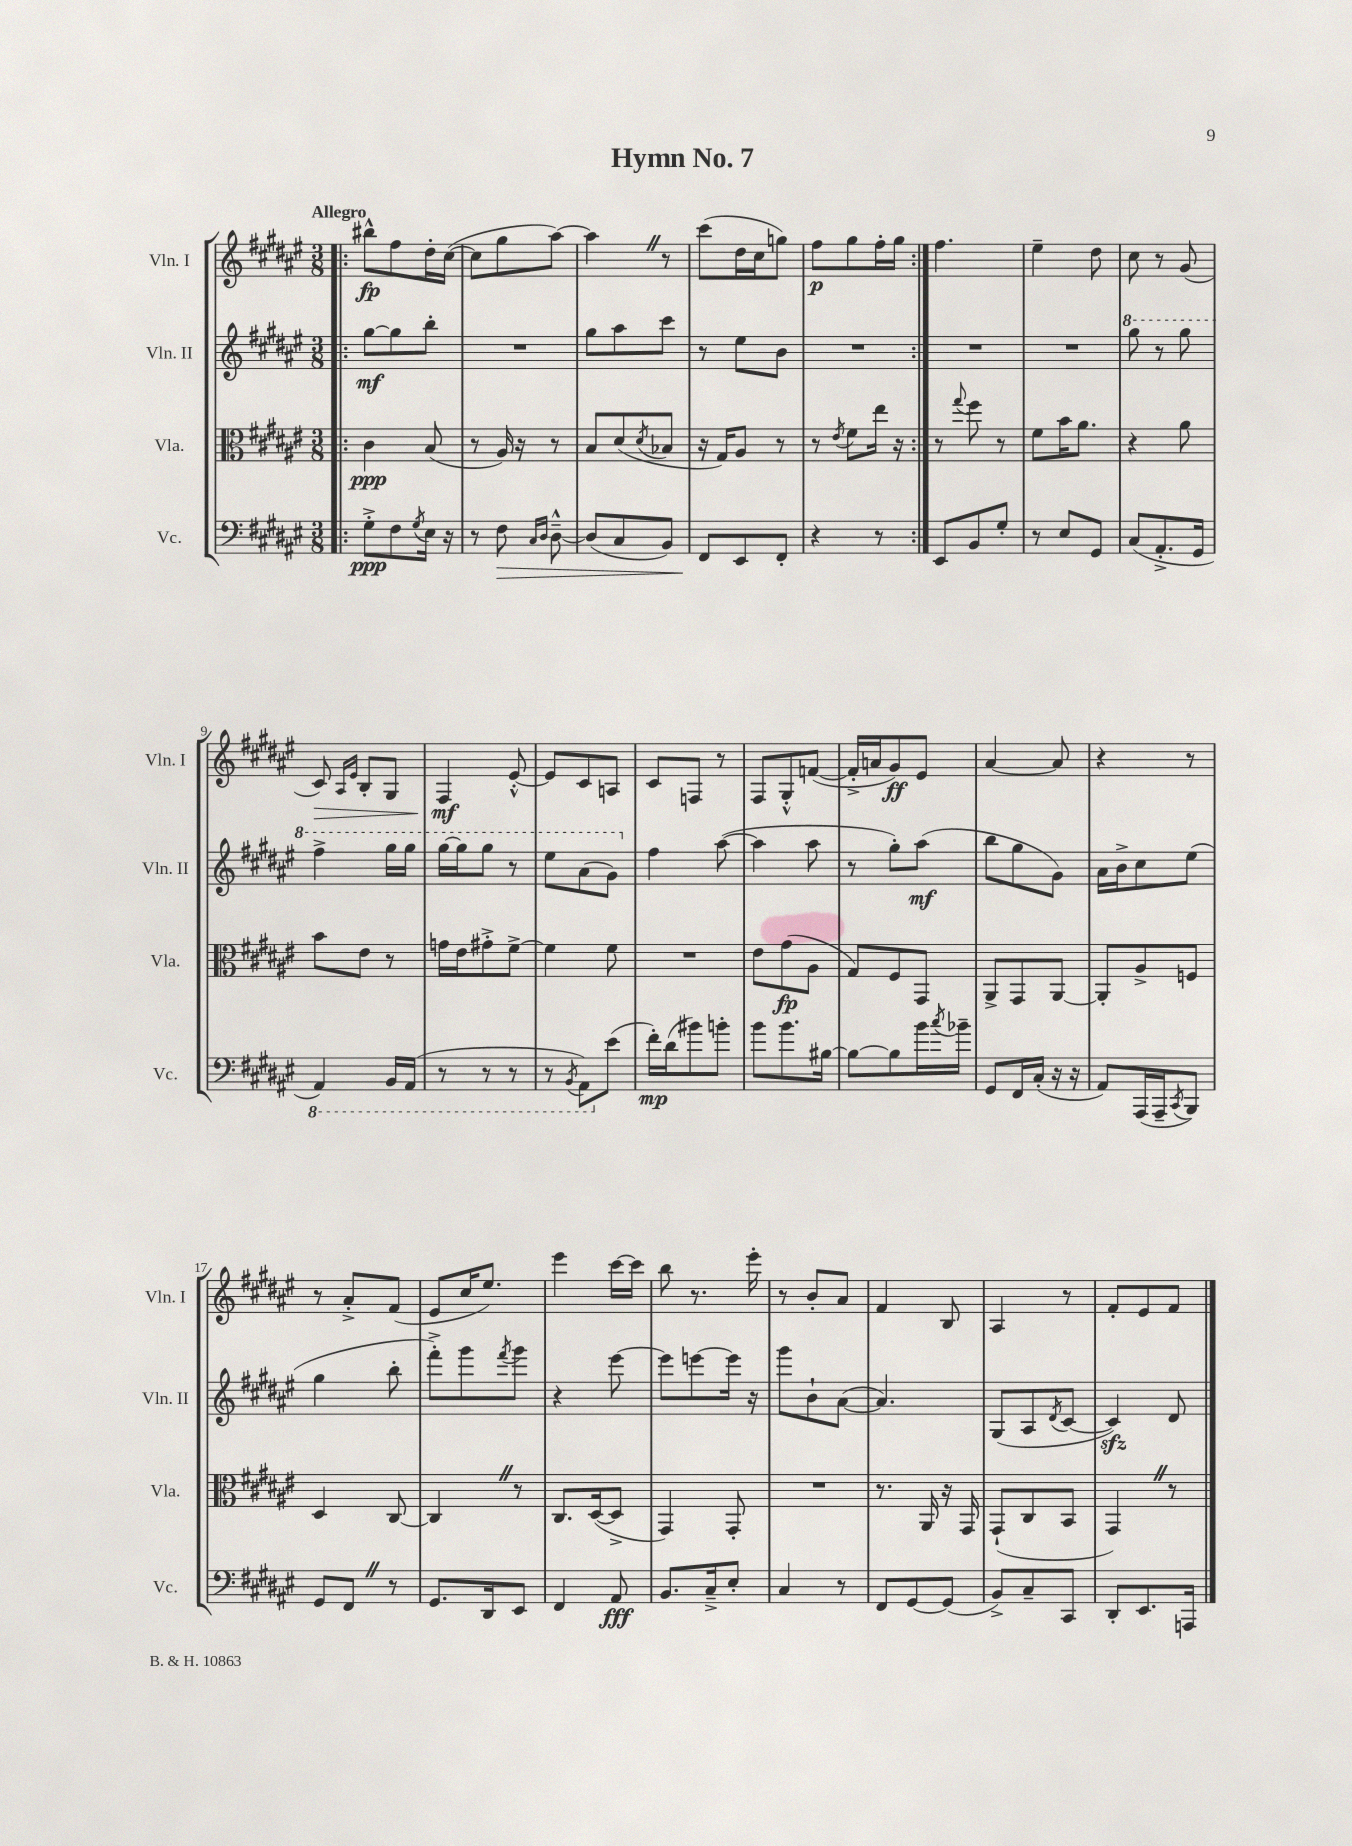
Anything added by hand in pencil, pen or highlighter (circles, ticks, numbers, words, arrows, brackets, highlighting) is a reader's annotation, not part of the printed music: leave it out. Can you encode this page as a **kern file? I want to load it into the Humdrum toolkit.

**kern	**dynam	**kern	**dynam	**kern	**dynam	**kern	**dynam
*part4	*part4	*part3	*part3	*part2	*part2	*part1	*part1
*staff4	*staff4	*staff3	*staff3	*staff2	*staff2	*staff1	*staff1
*I"Vc.	*	*I"Vla.	*	*I"Vln. II	*	*I"Vln. I	*
*I'Vc.	*	*I'Vla.	*	*I'Vln. II	*	*I'Vln. I	*
*clefF4	*	*clefC3	*	*clefG2	*	*clefG2	*
*k[f#c#g#d#a#e#]	*	*k[f#c#g#d#a#e#]	*	*k[f#c#g#d#a#e#]	*	*k[f#c#g#d#a#e#]	*
*M3/8	*	*M3/8	*	*M3/8	*	*M3/8	*
=1!|:	=1!|:	=1!|:	=1!|:	=1!|:	=1!|:	=1!|:	=1!|:
!	!	!	!	!	!	!LO:TX:a:B:t=Allegro	!
8G#'^\L	ppp	4c#\	ppp	[8gg#\L	mf	8bb#X^^\L	fp
8F#\	.	.	.	8gg#\]	.	8ff#\	.
8qG#/	.	.	.	.	.	.	.
16E#\Jk	.	(8B/	.	8bb'\J	.	16dd#'\L	.
16r	.	.	.	.	.	([16cc#\JJ	.
=2	=2	=2	=2	=2	=2	=2	=2
8r	.	8r	.	4.r	.	8cc#\L]	.
!	!LO:HP:b	!	!	!	!	!	!
8F#\	>	16A#/)	.	.	.	8gg#\	.
.	.	16r	.	.	.	.	.
16qqC#/LL	.	.	.	.	.	.	.
16qqD#/JJ	.	.	.	.	.	.	.
[8D#~^^\	.	8r	.	.	.	[8aa#\J)	.
=3	=3	=3	=3	=3	=3	=3	=3
(8D#/L]	.	8B/L	.	8gg#\L	.	4aa#Z\]	.
8C#/	.	(8d#/	.	8aa#\	.	.	.
.	.	8qd#/	.	.	.	.	.
8BB/J)	.	8B-X/J	.	8ccc#\J	.	8r	.
=4	=4	=4	=4	=4	=4	=4	=4
8FF#/L	.	16r	.	8r	.	(8ccc#\L	.
.	.	16G#/KL)	.	.	.	.	.
8EE#/	]	8A#/J	.	8ee#\L	.	16dd#\L	.
.	.	.	.	.	.	16cc#\J	.
8FF#'/J	.	8r	.	8b\J	.	8ggn\J)	.
=5	=5	=5	=5	=5	=5	=5	=5
4r	.	8r	.	4.r	.	8ff#\L	p
.	.	8qe#/	.	.	.	.	.
.	.	8f#\L	.	.	.	8gg#\	.
8r	.	16ee#\Jk	.	.	.	16ff#'\L	.
.	.	16r	.	.	.	16gg#\JJ	.
=6:|!	=6:|!	=6:|!	=6:|!	=6:|!	=6:|!	=6:|!	=6:|!
8EE#/L	.	8r	.	4.r	.	4.ff#\	.
.	.	8qqgg#/	.	.	.	.	.
8BB/	.	8ff#\	.	.	.	.	.
8G#'/J	.	8r	.	.	.	.	.
=7	=7	=7	=7	=7	=7	=7	=7
8r	.	8f#\L	.	4.r	.	4ee#~\	.
8E#/L	.	16b\K	.	.	.	.	.
.	.	8.a#\J	.	.	.	.	.
8GG#/J	.	.	.	.	.	8dd#\	.
=8	=8	=8	=8	=8	=8	=8	=8
*	*	*	*	*8va	*	*	*
(8C#/L	.	4r	.	8ggg#\	.	8cc#\	.
8.AA#'^/	.	.	.	8r	.	8r	.
.	.	8a#\	.	8ggg#\	.	(8g#/	.
16GG#/Jk	.	.	.	.	.	.	.
!!LO:LB:g=z
=9	=9	=9	=9	=9	=9	=9	=9
*8ba	*	*	*	*	*	*	*
!	!	!	!	!	!	!	!LO:HP:b
4AAA#/)	.	8b\L	.	4fff#^\	.	8c#/)	>
.	.	.	.	.	.	16qqA#/LL	.
.	.	.	.	.	.	16qqe#/JJ	.
.	.	8e#\J	.	.	.	8B'/L	.
16BBB/LL	.	8r	.	16ggg#\LL	.	8G#/J	.
(16AAA#/JJ	.	.	.	16ggg#\JJ	.	.	.
=10	=10	=10	=10	=10	=10	=10	=10
8r	.	16gn\LL	.	[16ggg#\LL	.	4F#/	mf
.	.	16e#\J	.	16ggg#\J]	.	.	.
8r	.	8g#X'^\	.	8ggg#\J	.	.	.
8r	.	[8f#^\J	.	8r	.	[8e#'^^/	]
=11	=11	=11	=11	=11	=11	=11	=11
8r	.	4f#\]	.	8eee#\L	.	8e#/L]	.
8qBBB/	.	.	.	.	.	.	.
8AAA#\L)	.	.	.	(8aa#\	.	8c#/	.
*X8ba	*	*	*	*	*	*	*
(8e#\J	.	8f#\	.	8gg#\J)	.	8An/J	.
=12	=12	=12	=12	=12	=12	=12	=12
*	*	*	*	*X8va	*	*	*
16f#'\LL)	mp	4.r	.	4ff#\	.	8c#/L	.
(16d#\J	.	.	.	.	.	.	.
8b#X\)	.	.	.	.	.	8Fn/J	.
8bn'\J	.	.	.	([8aa#\	.	8r	.
=13	=13	=13	=13	=13	=13	=13	=13
8b\L	.	8e#\L	.	4aa#\]	.	8F#/L	.
8.b\	.	(8g#\	fp	.	.	8G#'^^/	.
.	.	8A#\J	.	8aa#\	.	([8fn/J	.
[16B#X\Jk	.	.	.	.	.	.	.
=14	=14	=14	=14	=14	=14	=14	=14
8B#\L_	.	8G#/L)	.	8r	.	16f'^/LL]	.
.	.	.	.	.	.	16an/J	.
8B#\]	.	8F#/	.	8gg#'\L)	.	8g#/)	ff
16b\L	.	8GG#/J	.	(8aa#\J	mf	8e#/J	.
8qcc#/	.	.	.	.	.	.	.
16b-X~\JJ	.	.	.	.	.	.	.
=15	=15	=15	=15	=15	=15	=15	=15
8GG#/L	.	8AA#^/L	.	8bb\L	.	[4a#/	.
16FF#/L	.	8GG#/	.	8gg#\	.	.	.
(16C#'/JJ	.	.	.	.	.	.	.
16r	.	[8AA#/J	.	8g#\J)	.	8a#/]	.
16r	.	.	.	.	.	.	.
=16	=16	=16	=16	=16	=16	=16	=16
8AA#/L)	.	8AA#'/L]	.	16a#\LL	.	4r	.
.	.	.	.	16b^\J	.	.	.
(16AAA#/L	.	8A#^/	.	8cc#\	.	.	.
16AAA#~/J	.	.	.	.	.	.	.
8qCC#/	.	.	.	.	.	.	.
8BBB/J)	.	8Fn/J	.	(8ee#\J	.	8r	.
!!LO:LB:g=z
=17	=17	=17	=17	=17	=17	=17	=17
8GG#/L	.	4D#/	.	4gg#\	.	8r	.
8FF#Z/J	.	.	.	.	.	8a#'^/L	.
8r	.	[8C#/	.	8bb'\	.	(8f#/J	.
=18	=18	=18	=18	=18	=18	=18	=18
8.GG#/L	.	4C#Z/]	.	8fff#'^\L)	.	8e#/L	.
.	.	.	.	8ggg#\	.	16cc#/K	.
16DD#/k	.	.	.	.	.	8.ee#/J)	.
.	.	.	.	8qfff#/	.	.	.
8EE#/J	.	8r	.	8ggg#\J	.	.	.
=19	=19	=19	=19	=19	=19	=19	=19
4FF#/	.	8.C#/L	.	4r	.	4eee#\	.
.	.	([16D#/k	.	.	.	.	.
8AA#/	fff	8D#^/J]	.	[8eee#\	.	[16ccc#\LL	.
.	.	.	.	.	.	16ccc#\JJ]	.
=20	=20	=20	=20	=20	=20	=20	=20
8.BB/L	.	4GG#/)	.	8eee#\L]	.	8bb\	.
.	.	.	.	[8eeen\	.	8.r	.
16C#~^/k	.	.	.	.	.	.	.
8E#'/J	.	8GG#'/	.	16eee\Jk]	.	.	.
.	.	.	.	16r	.	16eee#'\	.
=21	=21	=21	=21	=21	=21	=21	=21
4C#/	.	4.r	.	8ggg#\L	.	8r	.
.	.	.	.	8b`\	.	8b'/L	.
8r	.	.	.	([8a#\J	.	8a#/J	.
=22	=22	=22	=22	=22	=22	=22	=22
8FF#/L	.	8.r	.	4.a#/])	.	4f#/	.
[8GG#/	.	.	.	.	.	.	.
.	.	16AA#/	.	.	.	.	.
(8GG#/J]	.	16r	.	.	.	8B/	.
.	.	16GG#/	.	.	.	.	.
=23	=23	=23	=23	=23	=23	=23	=23
8BB^/L)	.	(8GG#`/L	.	(8G#/L	.	4A#/	.
8C#~/	.	8C#/	.	8A#/	.	.	.
.	.	.	.	8qd#/	.	.	.
8CC#/J	.	8BB/J	.	[8c#/J	.	8r	.
=24	=24	=24	=24	=24	=24	=24	=24
8DD#'/L	.	4GG#Z/)	.	4c#zz/])	.	8f#'/L	.
8.EE#/	.	.	.	.	.	8e#/	.
.	.	8r	.	8d#/	.	8f#/J	.
16AAAn/Jk	.	.	.	.	.	.	.
==	==	==	==	==	==	==	==
*-	*-	*-	*-	*-	*-	*-	*-
